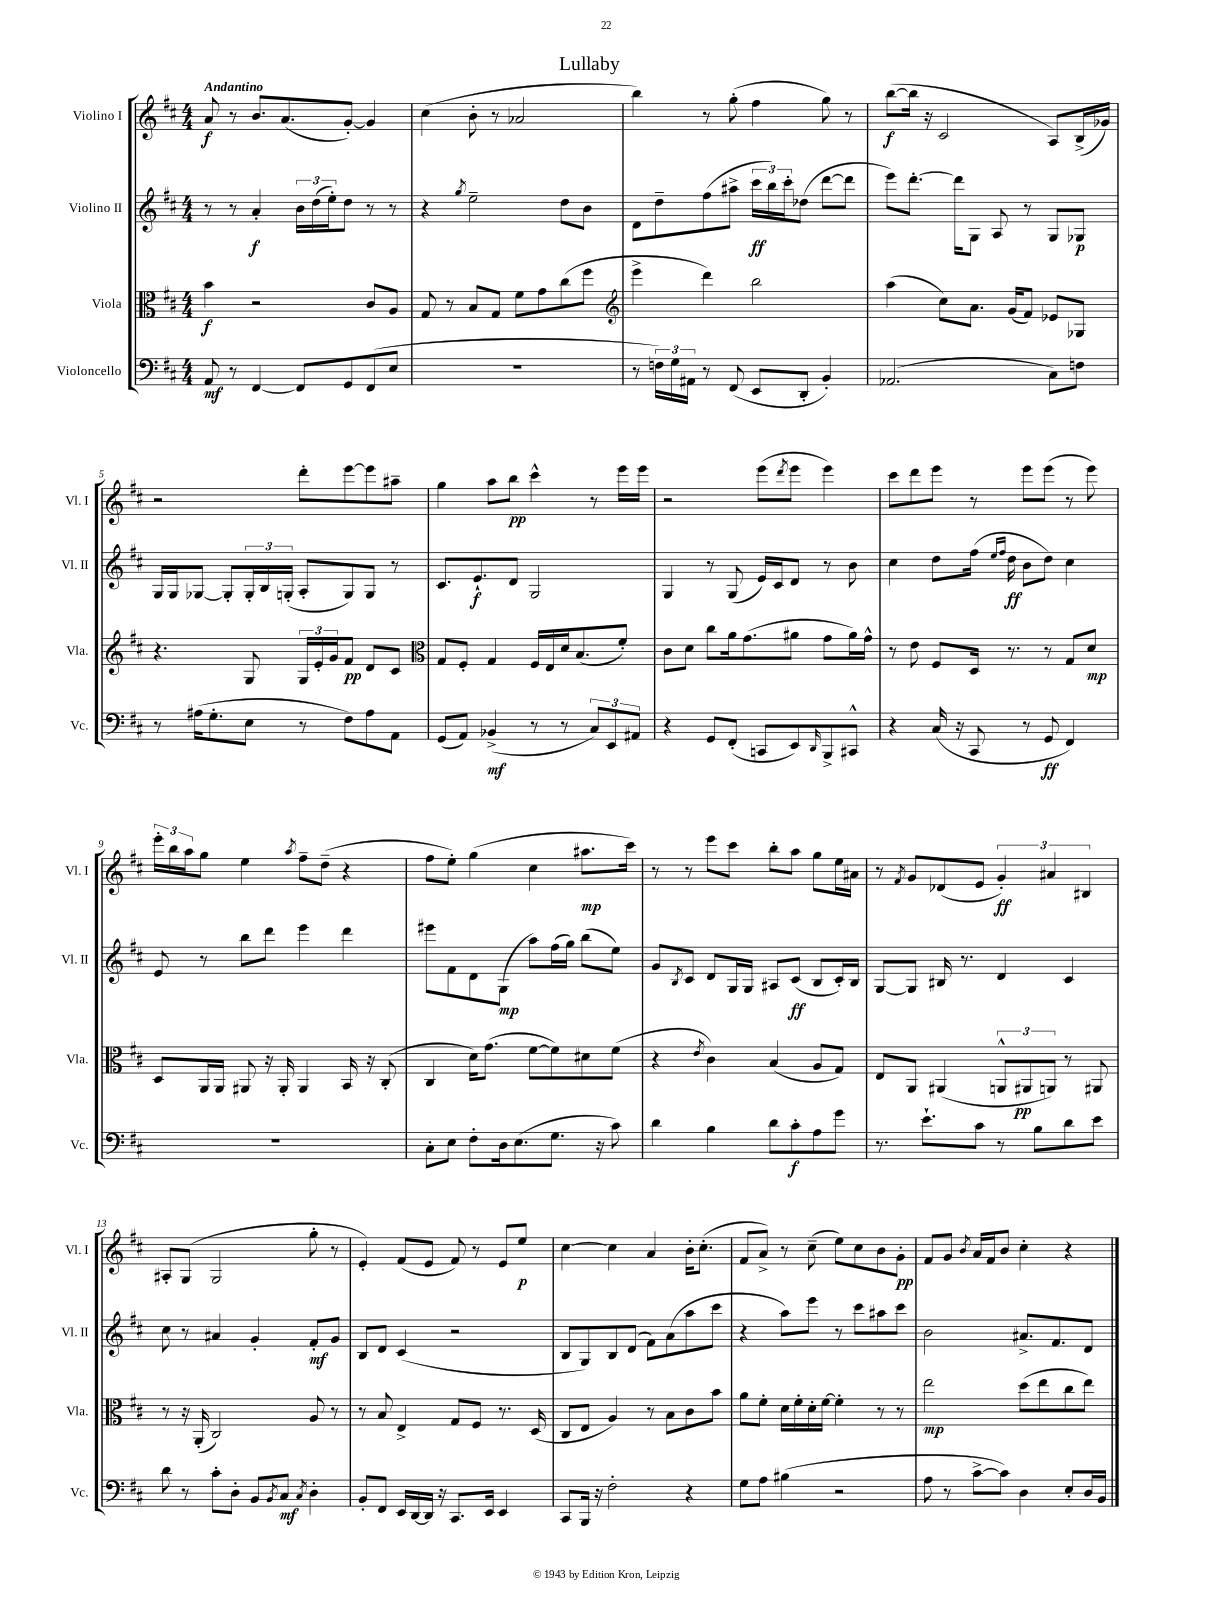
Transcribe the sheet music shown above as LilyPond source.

\header { title = "Lullaby" }
<<
\new StaffGroup <<
\new Staff = "s0" \with { instrumentName = "Violino I" shortInstrumentName = "Vl. I" } {
    \clef treble \key d \major \numericTimeSignature \time 4/4 \tempo "Andantino"
    a'8\f r8 b'8. a'8.( g'8~-.) g'4 |
    cis''4( b'8-. r8 aes'2 |
    b''4) r8 g''8-.( fis''4 g''8) r8 |
    b''8~\f( b''16 r16 cis'2 a8) b16->( ges'16) |
    r2 d'''8-. e'''8~ e'''8 ais''8-- |
    g''4 a''8 b''8\pp cis'''4-^ r8 e'''16 e'''16 |
    r2 e'''8( \acciaccatura { d'''8 } e'''8 e'''4) |
    cis'''8 d'''8 e'''8 r8 e'''8 e'''8( r8 e'''8) |
    \tuplet 3/2 { e'''16-. b''16 a''16 } g''8 e''4 \acciaccatura { a''8 } fis''8-- d''8--( r4 |
    fis''8 e''8-.) g''4( cis''4 ais''8.\mp cis'''16) |
    r8 r8 e'''8 cis'''8 b''8-. a''8 g''8 e''16 ais'16 |
    r8 \acciaccatura { fis'8 } g'8 des'8( e'8 \tuplet 3/2 { g'4-.\ff) ais'4 bis4 } |
    ais8-. g8( g2 g''8-. r8 |
    e'4-.) fis'8( e'8 fis'8) r8 e'8 e''8\p |
    cis''4~ cis''4 a'4 b'16-. cis''8.-.( |
    fis'8 a'8->) r8 cis''8--( e''8) cis''8 b'8 g'8-.\pp |
    fis'8 g'8 \acciaccatura { b'8 } a'16 fis'16 b'8 cis''4-. r4 \bar "|." |
}
\new Staff = "s1" \with { instrumentName = "Violino II" shortInstrumentName = "Vl. II" } {
    \clef treble \key d \major \numericTimeSignature \time 4/4
    r8 r8 a'4-.\f \tuplet 3/2 { b'16 d''16( e''16-.) } d''8 r8 r8 |
    r4 \acciaccatura { g''8 } e''2-- d''8 b'8 |
    d'8 d''8-- fis''8( ais''8-> \tuplet 3/2 { cis'''16\ff b''16) cis'''16-. } des''8( d'''8~ d'''8 |
    e'''8) d'''8.~-. d'''16 g8 a8 r8 g8 ges8\p |
    g16 g16 ges8~ ges8-. \tuplet 3/2 { ges16-. b16 g16-.( } a8-. g8) g8 r8 |
    cis'8. e'8.-!\f d'8 g2 |
    g4 r8 g8( e'16) cis'16 d'8 r8 b'8 |
    cis''4 d''8 fis''16( \grace { e''16 fis''16 } d''16\ff b'8 d''8) cis''4 |
    e'8 r8 b''8 d'''8 e'''4 d'''4 |
    eis'''8 fis'8 d'8 g8\mp( a''8) fis''16( g''16) b''8( e''8) |
    g'8 \acciaccatura { b8 } cis'8 d'8 g16 g16 ais8 cis'8\ff( b8 cis'16-.) b16 |
    g8~ g8 bis16 r8. d'4 cis'4 |
    cis''8 r8 ais'4 g'4-. fis'8-.\mf g'8 |
    b8 d'8 cis'4( r2 |
    b8 g8) b8 d'8( fis'8) a'8( a''8 cis'''8 |
    r4 a''8) e'''8 r8 cis'''8 ais''8 cis'''8 |
    b'2 ais'8.-> fis'8. d'8 \bar "|." |
}
\new Staff = "s2" \with { instrumentName = "Viola" shortInstrumentName = "Vla." } {
    \clef alto \key d \major \numericTimeSignature \time 4/4
    b'4\f r2 cis'8 a8 |
    g8 r8 b8 g8 fis'8 g'8 cis''8( fis''8 |
    \clef treble e'''4-> d'''4) b''2 |
    a''4( cis''8) a'8. g'16( fis'8) ees'8 ges8 |
    r4. g8 \tuplet 3/2 { g16 e'16-. g'16 } fis'8\pp d'8 cis'8 |
    \clef alto g8 fis8-. g4 fis16 e16 d'16 b8.( fis'8-.) |
    cis'8 d'8 cis''8 a'16 g'8.( ais'8 g'8 ais'16) g'16-^ |
    r8 e'8 fis8 d16 r8. r8 g8 d'8\mp |
    d8 a,16 a,16 ais,8 r16 ais,16-. ais,4 b,16 r16 cis8-.( |
    cis4 d'16) g'8.( fis'8~ fis'8) dis'8 fis'8( |
    r4 \acciaccatura { e'8 } cis'4) b4( a8 g8) |
    e8 a,8 ais,4( \tuplet 3/2 { a,8-^ ais,8\pp a,8) } r8 ais,8 |
    r8 r16 a,16-.( cis2) a8 r8 |
    r8 b8 e4-> g8 fis8 r8. d16( |
    cis8 e8 a4) r8 b8 cis'8 b'8 |
    a'8 fis'8-. d'16 fis'16-. d'16-. fis'16~ fis'4-. r8 r8 |
    e''2\mp d''8( e''8 cis''8 e''8) \bar "|." |
}
\new Staff = "s3" \with { instrumentName = "Violoncello" shortInstrumentName = "Vc." } {
    \clef bass \key d \major \numericTimeSignature \time 4/4
    a,8\mf r8 fis,4~ fis,8 g,8 fis,8( e8 |
    R1 |
    r8 \tuplet 3/2 { f16) g16 ais,16 } r8 fis,8( e,8 d,8-. b,4-.) |
    aes,2.( cis8) f8 |
    r8 ais16( g8.-. e8 r8 fis8) ais8 a,8 |
    g,8( a,8) bes,4->\mf( r8 r8 \tuplet 3/2 { cis8) e,8 ais,8 } |
    r4 g,8 fis,8-.( c,8 e,8) \grace { d,16 } b,,8-> cis,8-^ |
    r4 cis16( r16 cis,8 r8 g,8\ff fis,4) |
    r1 |
    cis8-. e8 fis8-. d16 e8.( g8. r16 cis'8) |
    d'4 b4 d'8 cis'8-.\f a8 g'8 |
    r8. e'8.-! cis'8 r8 b8 d'8 e'8 |
    d'8 r8 cis'8-. d8-. b,8 \acciaccatura { b,8 } cis8\mf \acciaccatura { cis8 } d4-. |
    b,8-. fis,8 e,16 d,16~ d,16 r16 cis,8. e,16 e,4 |
    cis,8 b,,16 r16 fis2-. r4 |
    g8 a8 bis4( r2 |
    a8 r8 cis'8~-> cis'8) d4 e8-. d16 b,16 \bar "|." |
}
>>
>>
